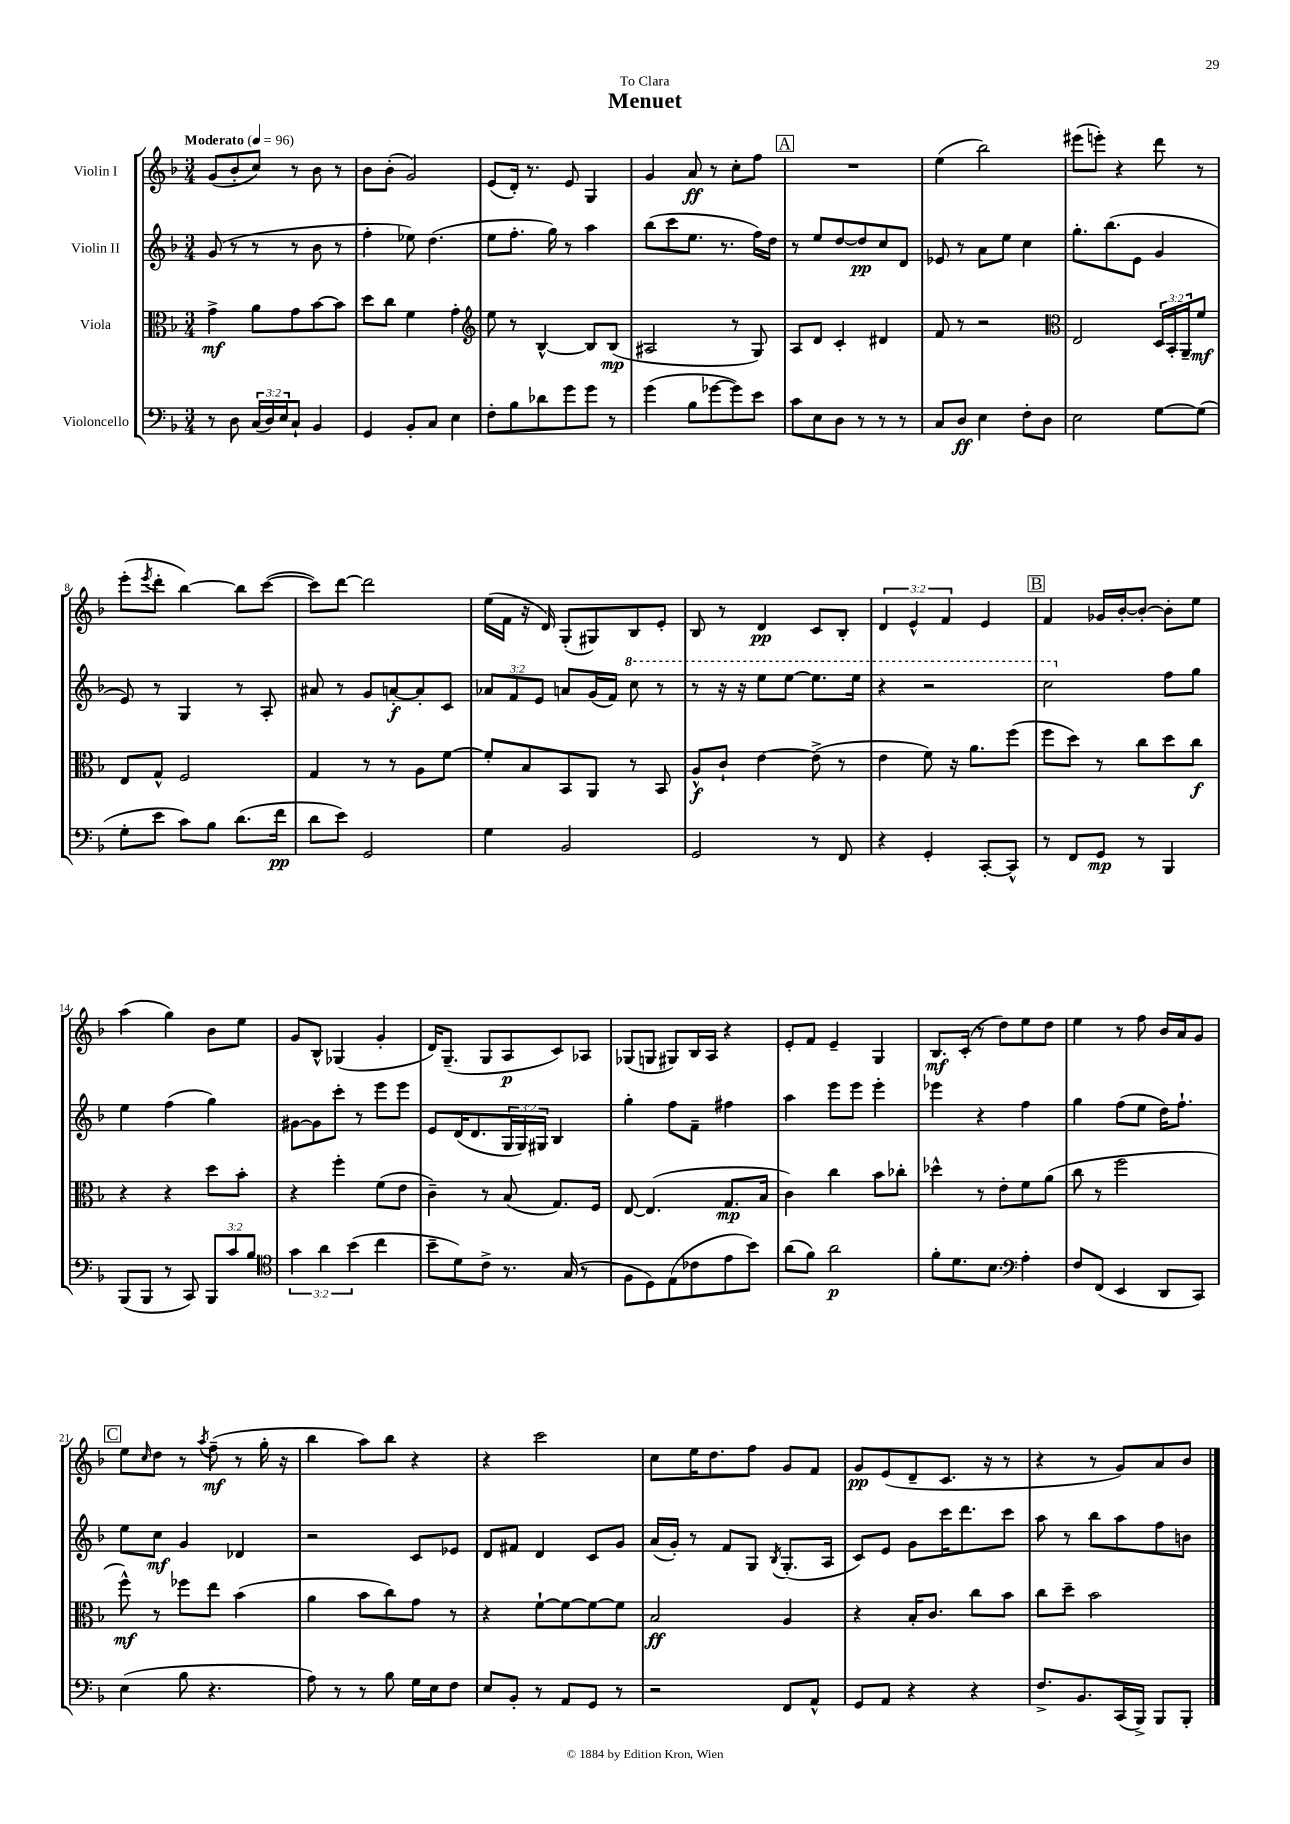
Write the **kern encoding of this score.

**kern	**kern	**kern	**kern
*staff4	*staff3	*staff2	*staff1
*clefF4	*clefC3	*clefG2	*clefG2
*k[b-]	*k[b-]	*k[b-]	*k[b-]
*M3/4	*M3/4	*M3/4	*M3/4
*MM96	*MM96	*MM96	*MM96
8r	4g^	(8g	(8g
8D	.	8r	8b-'
(24C	8a	8r	8cc)
24D)	.	.	.
24E	.	.	.
8C`	8g	8r	8r
4BB-	[8b-	8b-	8b-
.	8b-]	8r	8r
=	=	=	=
4GG	8dd	4ff'	8b-
.	8cc	.	(8b-'
8BB-'	4f	8ee-)	2g)
8C	.	(4.dd	.
4E	4g'	.	.
=	=	=	=
*	*clefG2	*	*
8F'	8ee	8ee	(8e
8B-	8r	8.ff'	16d')
.	.	.	8.r
8d-	[4B-^^	.	.
.	.	16gg)	.
8g	.	8r	8e
8g	8B-]	4aa	4G
8r	(8B-	.	.
=	=	=	=
(4g	2A#	(8bb-	4g
.	.	8ccc	.
8B-	.	8.ee	8a
[8g-	.	.	8r
.	.	8.r	.
8g-])	8r	.	8cc'
8e	8G)	16ff)	8ff
.	.	16dd	.
=	=	=	=
8c	8A	8r	2.r
8E	8d	8ee	.
8D	4c'	[8dd	.
8r	.	8dd]	.
8r	4d#	8cc	.
8r	.	8d	.
=	=	=	=
8C	8f	8e-	(4ee
8D	8r	8r	.
4E	2r	8a	2bb-)
.	.	8ee	.
8F'	.	4cc	.
8D	.	.	.
=	=	=	=
*	*clefC3	*	*
2E	2E	8.gg'	(8eee#
.	.	.	8eee')
.	.	(8.bb-	.
.	.	.	4r
.	.	8e	.
[8G	24D	4g	8ddd
.	24BB-'	.	.
.	24AA~	.	.
(8G]	8f	.	8r
=	=	=	=
8G'	8E	8e)	(8eee'
.	.	.	8qeee
8e	8G^^	8r	8ddd'
8c)	2F	4G	[4bb-)
8B-	.	.	.
(8.d	.	8r	8bb-]
.	.	8A'	([8ccc
16f	.	.	.
=	=	=	=
8d	4G	8a#	8ccc])
8e)	.	8r	[8ddd
2GG	8r	8g	2ddd]
.	8r	[8a'	.
.	8A	8a']	.
.	[8f	8c	.
=	=	=	=
4G	8f']	12a-	(16ee
.	.	.	16f
.	.	12f	.
.	8B-	.	16r
.	.	12e	.
.	.	.	16d)
2BB-	8BB-	8a	(8G'
.	8AA	(16g	8G#)
.	.	16f)	.
.	8r	8ccc	8B-
.	8BB-	8r	8e'
=	=	=	=
2GG	8A^^	8r	8B-
.	8c`	16r	8r
.	.	16r	.
.	[4e	8eee	4d
.	.	[8eee	.
8r	(8e^]	8.eee]	8c
8FF	8r	.	8B-'
.	.	16eee	.
=	=	=	=
4r	4e	4r	6d
.	.	.	6e^^
4GG'	8f)	2r	.
.	.	.	6f
.	16r	.	.
.	8.a	.	.
[8CC'	.	.	4e
8CC^^]	(8ff	.	.
=	=	=	=
8r	8ff	2ccc	4f
8FF	8dd)	.	.
8GG	8r	.	16g-
.	.	.	[16b-'
8r	8cc	.	8b-'_
4BBB-	8dd	8ff	8b-']
.	8cc	8gg	8ee
=	=	=	=
(8BBB-	4r	4ee	(4aa
8BBB-	.	.	.
8r	4r	(4ff	4gg)
8CC)	.	.	.
12BBB-	8dd	4gg)	8b-
12c	.	.	.
.	8b-'	.	8ee
12B-	.	.	.
=	=	=	=
*clefC4	*	*	*
6g	4r	[8g#	8g
.	.	8g#]	8B-^^
6a	.	.	.
.	4ff'	8ccc'	(4G-
(6b-	.	.	.
.	.	8r	.
4cc	(8f	8eee	4g'
.	8e	8eee	.
=	=	=	=
8b-~	4c~)	8e	16d)
.	.	.	(8.G~
8d)	.	(16d	.
.	.	8.d	.
8c^	8r	.	8G
8.r	(8B-	24G	8A
.	.	24G)	.
.	.	24G#	.
.	8.G)	4B-	8c)
(16G	.	.	.
8r	.	.	8A-
.	16F	.	.
=	=	=	=
8F	[8E	4gg'	(8G-
8D)	(4.E]	.	8G
(8E	.	8ff	8G#)
8c-	.	8f~	16B-
.	.	.	16A
8e	8.G	4ff#	4r
8b-)	.	.	.
.	16B-	.	.
=	=	=	=
(8a	4c)	4aa	8e'
8f)	.	.	8f
2a	4cc	8eee	4e~
.	.	8eee	.
.	8b-	4eee'	4G
.	8cc-'	.	.
=	=	=	=
8f'	4dd-^^	4eee-	8.B-
8.d	.	.	.
.	.	.	(16c'
.	8r	4r	8r
8.B-	.	.	.
.	8e'	.	8dd)
*clefF4	*	*	*
4A'	8f	4ff	8ee
.	(8a	.	8dd
=	=	=	=
8F	8cc	4gg	4ee
(8FF	8r	.	.
4EE	2ff	(8ff	8r
.	.	8ee	8ff
8DD	.	16dd)	16b-
.	.	8.ff`	16a
8CC)	.	.	8g
=	=	=	=
(4E	8ff^^)	8ee	8ee
.	.	.	16qqcc
.	8r	8cc	8dd
8B-	8ff-	4g	8r
.	.	.	8qaa
4.r	8ee	.	(8ff~
.	(4b-	4d-	8r
.	.	.	16gg'
.	.	.	16r
=	=	=	=
8A)	4a	2r	4bb-
8r	.	.	.
8r	8b-	.	8aa)
8B-	8cc)	.	8bb-
16G	8g	8c	4r
16E	.	.	.
8F	8r	8e-	.
=	=	=	=
8E	4r	8d	4r
8BB-'	.	8f#	.
8r	[8f`	4d	2ccc
8AA	8f_	.	.
8GG	8f_	8c	.
8r	8f]	8g	.
=	=	=	=
2r	2B-	(16a	8cc
.	.	16g')	.
.	.	8r	16ee
.	.	.	8.dd
.	.	8f	.
.	.	8G	8ff
.	.	8qB-	.
8FF	4A	(8.G'	8g
8AA^^	.	.	8f
.	.	16A	.
=	=	=	=
8GG	4r	8c)	8g
8AA	.	8e	(8e
4r	16B-'	8g	8d~
.	8.c	.	.
.	.	16ccc	8.c
.	.	8.ddd	.
4r	8cc	.	.
.	.	.	16r
.	8b-	8ccc	8r
=	=	=	=
8.F^	8cc	8aa	4r
.	8dd~	8r	.
8.BB-	.	.	.
.	2b-	8bb-	8r
(16CC	.	8aa	8g)
16BBB-^)	.	.	.
8BBB-	.	8ff	8a
8BBB-'	.	8b	8b-
==	==	==	==
*-	*-	*-	*-
